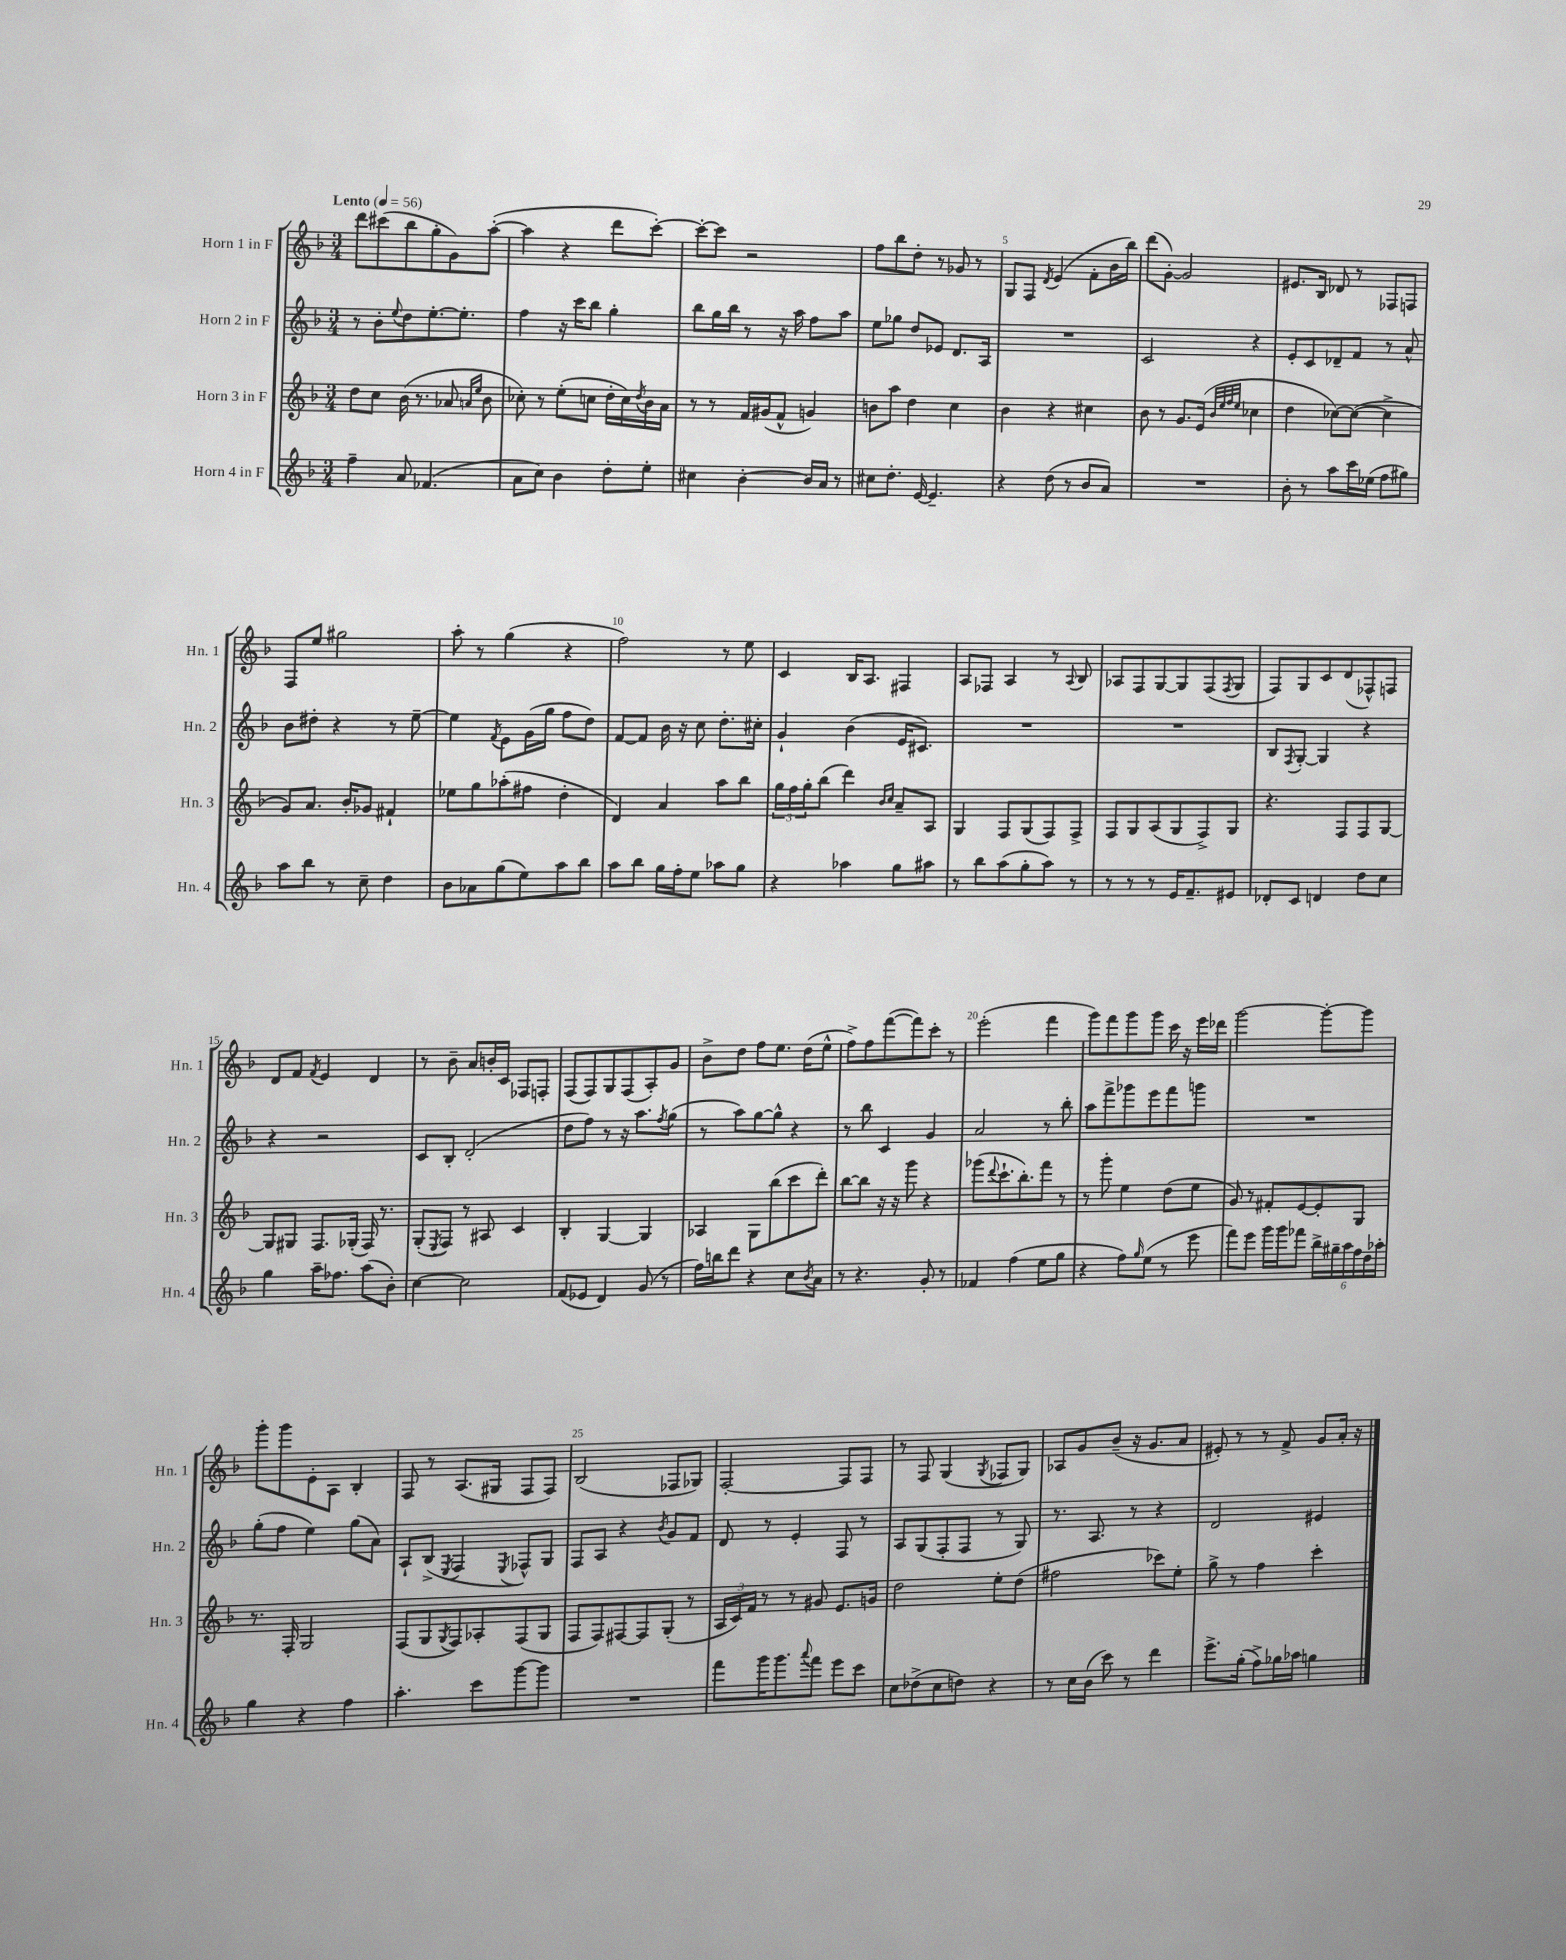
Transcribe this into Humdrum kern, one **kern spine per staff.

**kern	**kern	**kern	**kern
*staff4	*staff3	*staff2	*staff1
*clefG2	*clefG2	*clefG2	*clefG2
*k[b-]	*k[b-]	*k[b-]	*k[b-]
*M3/4	*M3/4	*M3/4	*M3/4
*MM56	*MM56	*MM56	*MM56
4ff~	8dd	8r	8ddd
.	8cc	8b-'	(8ccc#
.	.	8qqee	.
8a	(16b-	8dd	8bb-
.	8.r	.	.
(4.f-	.	[8.ee'	8gg'
.	8a-	.	8g)
.	.	8.ee']	.
.	16qqa	.	.
.	16qqee	.	.
.	8b-	.	([8aa'
=	=	=	=
8a	8cc-')	4ff	4aa]
8cc)	8r	.	.
4b-	(8ee'	16r	4r
.	.	16ccc	.
.	8cc	8bb-	.
8dd'	16dd'	4gg'	8ddd
.	16cc)	.	.
.	8qdd	.	.
8ee'	16b-	.	[8ccc')
.	16a	.	.
=	=	=	=
4cc#	8r	8bb-	8ccc'_
.	8r	16gg	8ccc]
.	.	16bb-	.
[4b-'	16f	8r	2r
.	(16g#	.	.
.	8f^^	16r	.
.	.	16aa	.
16b-]	4g)	8ff	.
16a	.	.	.
8r	.	8aa	.
=	=	=	=
8cc#	8b	8ee	8ff
8.dd'	8aa	8gg-	8bb-
.	4dd	8dd	8dd'
[16e	.	.	.
4.e~]	.	8e-	8r
.	4cc	8.d	8g-
.	.	.	8r
.	.	16A	.
=	=	=	=
4r	4b-	2.r	8G
.	.	.	8F
.	.	.	8qd
(8dd	4r	.	(4e
8r	.	.	.
8b-	4cc#	.	8f'
8a)	.	.	16b-
.	.	.	16bb-)
=	=	=	=
2.r	8b-	2c	(8ddd
.	8r	.	[8g')
.	8.g	.	2g]
.	(16e	.	.
.	32qqb-	.	.
.	32qqee	.	.
.	32qqff	.	.
.	32qqee	.	.
.	4cc-	4r	.
=	=	=	=
8b-'	4dd	8e'	8.e#
8r	.	8c	.
.	.	.	16B-
8aa	[8cc-)	8d-~	8d-
16ccc	(8cc-_	8f	8r
(16ee-	.	.	.
8ff	4cc-^]	8r	8F-
8gg#)	.	8a^^	8F
=	=	=	=
8aa	8g)	8b-	8F
8bb-	8.a	8dd#'	8ee
8r	.	4r	2gg#
.	16b-'	.	.
8cc~	8g-	.	.
4dd	4f#`	8r	.
.	.	[8ee~	.
=	=	=	=
8b-	8ee-	4ee]	8aa'
8a-	8gg	.	8r
.	.	8qf	.
(8gg	(8aa-'	8e	(4gg
8ee)	8ff#	(16g	.
.	.	16gg	.
8aa	4dd'	8ff	4r
8bb-	.	8dd)	.
=	=	=	=
8aa	4d)	[8f	2ff)
8bb-	.	8f]	.
16gg	4a	16b-	.
16ff'	.	16r	.
8ee	.	8cc	.
8aa-	8aa	8.dd'	8r
8gg	8bb-	.	8ee
.	.	16cc#'	.
=	=	=	=
4r	24gg	4g`	4c
.	24ff	.	.
.	24gg'	.	.
.	(8bb-	.	.
4aa-	4ddd)	(4b-	16B-
.	.	.	8.A
.	16qqb-	.	.
.	16qqcc	.	.
8gg	8a~	16e	4F#
.	.	8.c#)	.
8aa#	8A	.	.
=	=	=	=
8r	4G	2.r	8A
8bb-	.	.	8F-
(8aa	8F	.	4A
8gg'	(8G	.	.
8aa)	8F)	.	8r
.	.	.	8qqA
8r	8F^	.	8B-
=	=	=	=
8r	8F	2.r	8A-
8r	8G	.	8F
8r	(8A	.	[8G
16e	8G	.	8G]
8.f~	.	.	.
.	8F^)	.	(8F
.	.	.	8qF
8e#	8G	.	8G
=	=	=	=
8d-'	4.r	8B-	8F)
.	.	8qF	.
8c	.	[8G'	8G
4d	.	4G]	8c
.	8F	.	(8d
8dd	8F	4r	8F-^^)
8cc	[8G	.	8F
=	=	=	=
4gg	8G]	4r	8d
.	8G#	.	8f
.	.	.	8qf
16aa~	8.F	2r	4e
8.ff-	.	.	.
.	(16G-'	.	.
(8aa	16F)	.	4d
.	8.r	.	.
8b-')	.	.	.
=	=	=	=
[4cc	(8G'	8c	8r
.	8qE	.	.
.	8F)	8B-'	8b-~
2cc]	8r	(2d'	8a
.	8A#	.	16b'
.	.	.	16c
.	4c	.	8F-
.	.	.	8F'
=	=	=	=
(8f	4B-'	8dd	(8F
8e-	.	8ff)	8F)
4d)	[4G	8r	8G
.	.	16r	(8F
.	.	8.aa	.
(8g	4G]	.	8A')
.	.	8qff	.
8r	.	(8gg	8g
=	=	=	=
16ff)	4A-	8r	8b-^
16bb	.	.	.
8ddd	.	8aa)	8dd
4r	8G	[8gg	8ff
.	(8bb-	8gg^^]	8.ee
8cc	8ccc	4r	.
.	.	.	(16dd
8qb-	.	.	.
8a	8ddd')	.	8ee^^
=	=	=	=
8r	[8bb-	8r	8ff^)
4.r	8bb-]	8bb-	8ff
.	16r	4c	([8fff
.	16r	.	.
.	8ggg	.	8fff])
8g'	4r	4g	8ccc'
8r	.	.	8r
=	=	=	=
4f-	(8ggg-	2a	(2eee'
.	8qqddd	.	.
.	8.ccc`	.	.
(4ff	.	.	.
.	8.bb-')	.	.
8ee	8fff	8r	4fff
8gg	8r	8bb-'	.
=	=	=	=
4r	8r	8aa	8ggg)
.	8ggg'	8fff^	8fff
8ff)	4ee	8ggg-	8ggg
16qqgg	.	.	.
(8ee	.	8eee	8ggg
8r	(8dd	8fff	16ccc
.	.	.	16r
8eee	8ee	8ggg	16eee
.	.	.	16ddd-
=	=	=	=
8fff)	8g)	2.r	[2ggg
8eee	8r	.	.
16ggg	8f#'	.	.
16ggg	.	.	.
8fff-	[8e	.	.
24bb-^	8e']	.	8ggg'_
24gg#~	.	.	.
24aa	.	.	.
24ff	8G	.	8ggg]
24dd	.	.	.
24aa-'	.	.	.
=	=	=	=
4gg	8.r	(8gg'	8ggg'
.	.	8ff	8ggg
.	16F'	.	.
4r	2G	4ee)	8e'
.	.	.	8A
4ff	.	(8gg	4B-'
.	.	8a)	.
=	=	=	=
4.aa'	(8F	8A`	8F
.	8G	(8B-^	8r
.	8qG	8qE	.
.	8F)	4F	(8.A
8ccc	8A-'	.	.
.	.	.	16G#
.	.	8qE	.
[8ggg	(8F	8F-^^)	8F
8ggg]	8G	8G	8F)
=	=	=	=
2.r	8F	8F	(2B-
.	8F)	8A	.
.	[8F#	4r	.
.	8F#]	.	.
.	.	8qb-	.
.	(8G'	8g	8F-
.	8r	8f	8G-)
=	=	=	=
8fff	24A	8d	[2F'
.	24c)	.	.
.	24f	.	.
16ggg	8r	8r	.
8.ggg	.	.	.
.	8r	4e'	.
8qqaaa	.	.	.
8fff	8g#	.	.
8eee	8.e	8F	8F]
8ccc	.	8r	8F
.	16g	.	.
=	=	=	=
8cc	2dd	8A	8r
(8dd-^	.	(8G	8F
8cc	.	8F'	(4G
8dd)	.	8F	.
.	.	.	8qG
4r	8ee'	8r	8F-
.	(8dd	8G)	8G)
=	=	=	=
8r	2ff#	8.r	8A-
16cc	.	.	8g
(16b-	.	8.A	.
8ccc)	.	.	(8b-~
8r	.	8r	16r
.	.	.	8.g
4ddd	8ccc-)	4r	.
.	8ee'	.	8a
=	=	=	=
8.eee^	8gg^	2d	8e#')
.	8r	.	8r
(16gg'	.	.	.
8ff^)	4ff	.	8r
16gg-	.	.	8f^
16aa-	.	.	.
4gg	4ccc'	4e#	8g
.	.	.	16a'
.	.	.	16r
==	==	==	==
*-	*-	*-	*-
